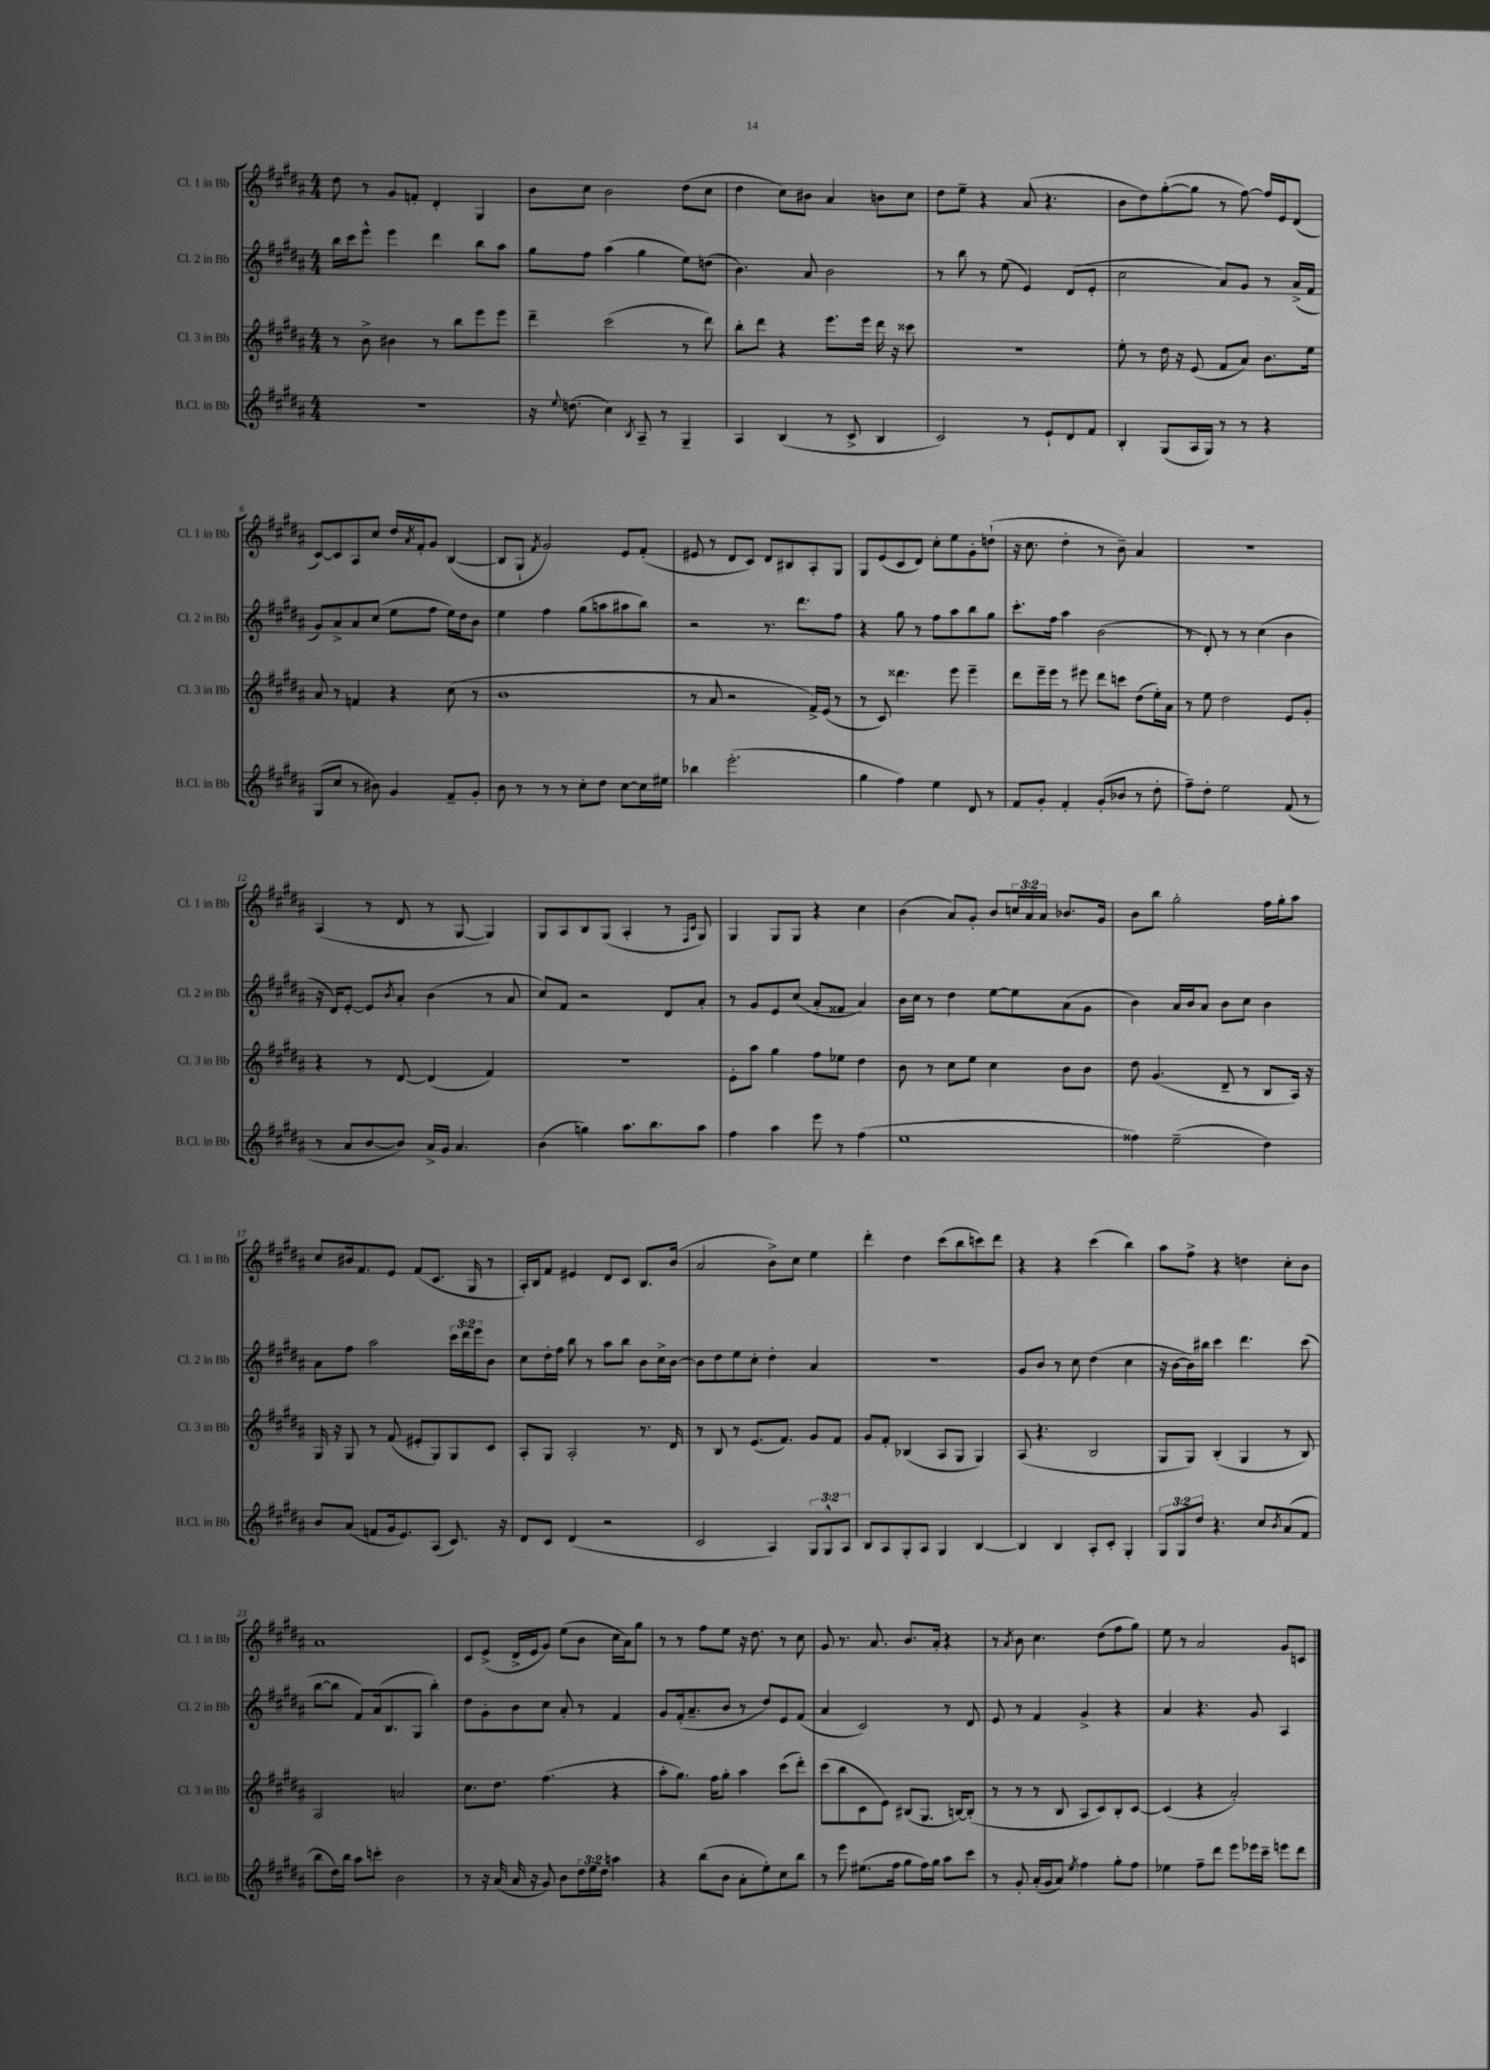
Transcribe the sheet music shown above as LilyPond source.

<<
\new StaffGroup <<
\new Staff = "s0" \with { instrumentName = "Cl. 1 in Bb" shortInstrumentName = "Cl. 1 in Bb" } {
    \clef treble \key b \major \numericTimeSignature \time 4/4 \override Staff.TupletNumber.text = #tuplet-number::calc-fraction-text
    dis''8 r8 gis'8 f'8-. dis'4-. gis4 |
    b'8 cis''8 b'2 dis''8( cis''8 |
    dis''4 cis''8) bis'8 ais'4 b'8 cis''8 |
    dis''8 e''8-- r4 ais'8( r4. |
    b'8 dis''8) gis''8~-.( gis''8 r8 fis''8~) fis''16 e'16 dis'8( |
    cis'8~) cis'8 ais8 cis''8 dis''16 \acciaccatura { ais'8 } fis'16-. gis'8 b4~( |
    b8 gis8-! \acciaccatura { fis'8 } gis'2) e'8 fis'8-.( |
    eis'8 r8 dis'8 cis'8) dis'8 bis8 ais8-. gis8 |
    gis8 e'8( cis'8 dis'8) cis''8-. e''8 gis'8-. d''8-!( |
    r16 cis''8. dis''4-. r8 b'8--) ais'4 |
    R1 |
    ais4( r8 dis'8 r8 gis8~ gis4) |
    gis8 ais8 b8 gis8( ais4-. r8 \grace { fis16 cis'16 } gis8) |
    gis4 gis8 gis8 r4 cis''4 |
    b'4( ais'8) gis'8-. b'8 \tuplet 3/2 { c''16 ais'16 ais'16 } bes'8. gis'16 |
    b'8 b''8 gis''2-. fis''16 gis''16-. ais''8 |
    cis''8 bis'16 fis'8. e'8 fis'8( cis'8. gis16 r8 |
    ais16-.) b16 fis'8 eis'4 dis'8 cis'8 b8. b'16( |
    ais'2 b'8->) cis''8 e''4 |
    dis'''4-. dis''4 cis'''8( b''8 c'''8) dis'''8 |
    r4 r4 cis'''4( b''4) |
    ais''8 fis''8-> r4 d''4 cis''8-. b'8 |
    ais'1 |
    cis'8 e'8->( dis'16-> e'16 gis'8) e''8( b'8 cis''16 ais'16) gis''8 |
    r8 r8 fis''8 e''8 r16 dis''8. r8 cis''8 |
    gis'8 r8. ais'8. b'8. ais'16-. r4 |
    r8 \acciaccatura { ais'8 } b'8 cis''4. dis''8( fis''8 gis''8) |
    e''8 r8 ais'2 gis'8 c'8 \bar "|." |
}
\new Staff = "s1" \with { instrumentName = "Cl. 2 in Bb" shortInstrumentName = "Cl. 2 in Bb" } {
    \clef treble \key b \major \numericTimeSignature \time 4/4 \override Staff.TupletNumber.text = #tuplet-number::calc-fraction-text
    b''16 cis'''16 e'''8-^ e'''4 dis'''4 b''8 ais''8 |
    gis''8 fis''8 ais''4( gis''4 e''8) d''8( |
    b'4.) ais'8 b'2 |
    r8 b''8 r8 e''8( e'4) dis'8( e'8-. |
    cis''2 ais'8) gis'8 r8 ais'16->( fis'16 |
    gis'8) ais'8-> ais'8 cis''8( e''8 fis''8 e''16) dis''16 b'8 |
    e''4 fis''4 gis''8( a''8 ais''8 b''8) |
    r2 r8. dis'''8. fis''8 |
    r4 gis''8 r8 fis''8 ais''8 b''8 gis''8 |
    cis'''8.-. fis''16 ais''4 b'2( |
    r8 dis'8-.) r8 r8 cis''4( b'4 |
    r16 dis'16) e'8~-. e'8 \acciaccatura { b'8 } ais'8-. b'4( r8 ais'8 |
    cis''8) fis'8 r2 dis'8 ais'8-. |
    r8 gis'8 e'8 cis''8( ais'8-. fisis'8 ais'4) |
    b'16 cis''16 r8 dis''4 e''8~ e''8 ais'8( gis'8 |
    b'4) ais'16 b'16 ais'8 b'8 cis''8 b'4 |
    ais'8 fis''8 ais''2 \tuplet 3/2 { cis'''16 dis'''16 e'''16 } b'8 |
    cis''8 dis''16-. fis''16 b''8 r8 ais''8 b''8 b'8 cis''16-> b'16~ |
    b'8 dis''8 e''8 cis''8-. dis''4-. ais'4 |
    r1 |
    gis'8 b'8 r8 cis''8 dis''4( cis''4 |
    r16 b'16~ b'16) bis''16 cis'''4 dis'''4. cis'''8( |
    b''8~ b''8 fis'8) ais'16( b8. gis8 b''4-.) |
    dis''8 gis'8-. b'8 cis''8 ais'8-. r8 fis'4 |
    gis'8 fis'16-.( ais'8.-- b'8 r8 dis''8) e'8 fis'8( |
    ais'4 cis'2) r8 dis'8 |
    e'8 r8 fis'4 gis'4-> r4 |
    ais'4 r4. gis'8 ais4 \bar "|." |
}
\new Staff = "s2" \with { instrumentName = "Cl. 3 in Bb" shortInstrumentName = "Cl. 3 in Bb" } {
    \clef treble \key b \major \numericTimeSignature \time 4/4
    r8 b'8-> bis'4 r8 b''8 e'''8 e'''8 |
    dis'''4-- cis'''2( r8 dis'''8) |
    b''8-. dis'''8 r4 e'''8. e'''16 dis'''16 r16 cisis'''8 |
    R1 |
    e''8-. r8 dis''16 r16 e'8( fis'8 ais'8) b'8. e''16 |
    ais'8 r8 f'4 r4 cis''8( r8 |
    b'1 |
    r8 ais'8 r2 fis'16->) e'16( r8 |
    r8 cis'8) disis'''4. e'''8 e'''4-- |
    dis'''8 e'''16-- e'''16 r8 eis'''8 dis'''8 c'''8 dis''8( e''16-.) ais'16 |
    r8 e''8 dis''2 e'8 gis'8-. |
    r4 r8 dis'8~ dis'4( fis'4) |
    R1 |
    e'8-. ais''8 gis''4 fis''8 ees''8 dis''4 |
    b'8 r8 cis''8 e''8 cis''4 b'8 b'8 |
    dis''8 gis'4.( dis'8-- r8 b8 ais16) r16 |
    gis16 r16 gis8 r8 fis'8( eis'8-. gis8) gis8 cis'8 |
    ais8-. gis8 ais2-. r8. dis'16 |
    r8 b8 r8 e'8.( fis'8.) gis'8 fis'8 |
    gis'8 fis'8-. bes4( ais8 gis8 gis4) |
    ais8( r4. b2 |
    gis8 gis8) b4-.( gis4 r8 b8) |
    ais2 a'2 |
    cis''8. dis''8. fis''4.( r4 |
    ais''8-. gis''8.) fis''16 gis''8-. ais''4 cis'''8( dis'''8-.) |
    cis'''8( b''8 cis'8 e'8) bis8( gis8. b16~) b8-.( |
    r8 r8 r8 b8 ais8 cis'8) b8-. cis'8~ |
    cis'4( r4 ais'2-.) \bar "|." |
}
\new Staff = "s3" \with { instrumentName = "B.Cl. in Bb" shortInstrumentName = "B.Cl. in Bb" } {
    \clef treble \key b \major \numericTimeSignature \time 4/4 \override Staff.TupletNumber.text = #tuplet-number::calc-fraction-text
    R1 |
    r16 \appoggiatura { e''8 } d''8.( cis''4) \acciaccatura { b8 } ais8-- r8 gis4-- |
    ais4 b4( r8 cis'8-> b4 |
    cis'2) r8 e'8-! dis'8 fis'8 |
    b4-. gis8( ais16 gis16) r8 r8 r4 |
    gis8( cis''8 r8 bis'8) gis'4 fis'8-- gis'8-. |
    b'8 r8 r8 r8 cis''8-. dis''8 cis''8~ cis''16 eis''16 |
    bes''4 e'''2.-.( |
    gis''4 fis''4) e''4 dis'8 r8 |
    fis'8 gis'8-. fis'4-. gis'8-.( bes'8 r8 dis''8-. |
    fis''8--) dis''8-. e''2 fis'8( r8 |
    r8 ais'8 b'8~ b'8) ais'16-> gis'16 ais'4. |
    b'4( g''4) ais''8. b''8. ais''8 |
    fis''4 ais''4 e'''8 r8 fis''4( |
    e''1 |
    fisis''4) e''2--( dis''4) |
    b'8 ais'8( f'8 gis'16 e'8.) ais8( cis'8.) r16 |
    dis'8 cis'8 dis'4( r2 |
    cis'2 ais4) \tuplet 3/2 { gis8 gis8-^ ais8 } |
    b8 ais8 gis8-. ais8 gis4 b4~ |
    b4 b4 ais8-. cis'8-. gis4-. |
    \tuplet 3/2 { gis8 gis8 dis''8 } r4. cis''8 \acciaccatura { b'8 } ais'8( fis'8 |
    b''8 dis''16) b''16 ais''8 c'''8-. b'2 |
    r8 r16 ais'16( ais'16 r16 gis'8) b'8 \tuplet 3/2 { dis''16 e''16 dis''16 } a''4 |
    r4 b''8( b'8 ais'8-. e''8-.) cis''8 b''8 |
    r8 e'''8 eis''8.( fis''16 gis''8 fis''16) gis''16 ais''8 cis'''8 |
    r8 gis'8-. ais'16-.( gis'16 ais'8) \acciaccatura { e''8 } fis''4 gis''8-. fis''8 |
    ees''4 fis''8-- dis'''8 e'''8 ees'''16 cis'''16-- e'''8 dis'''8 \bar "|." |
}
>>
>>
